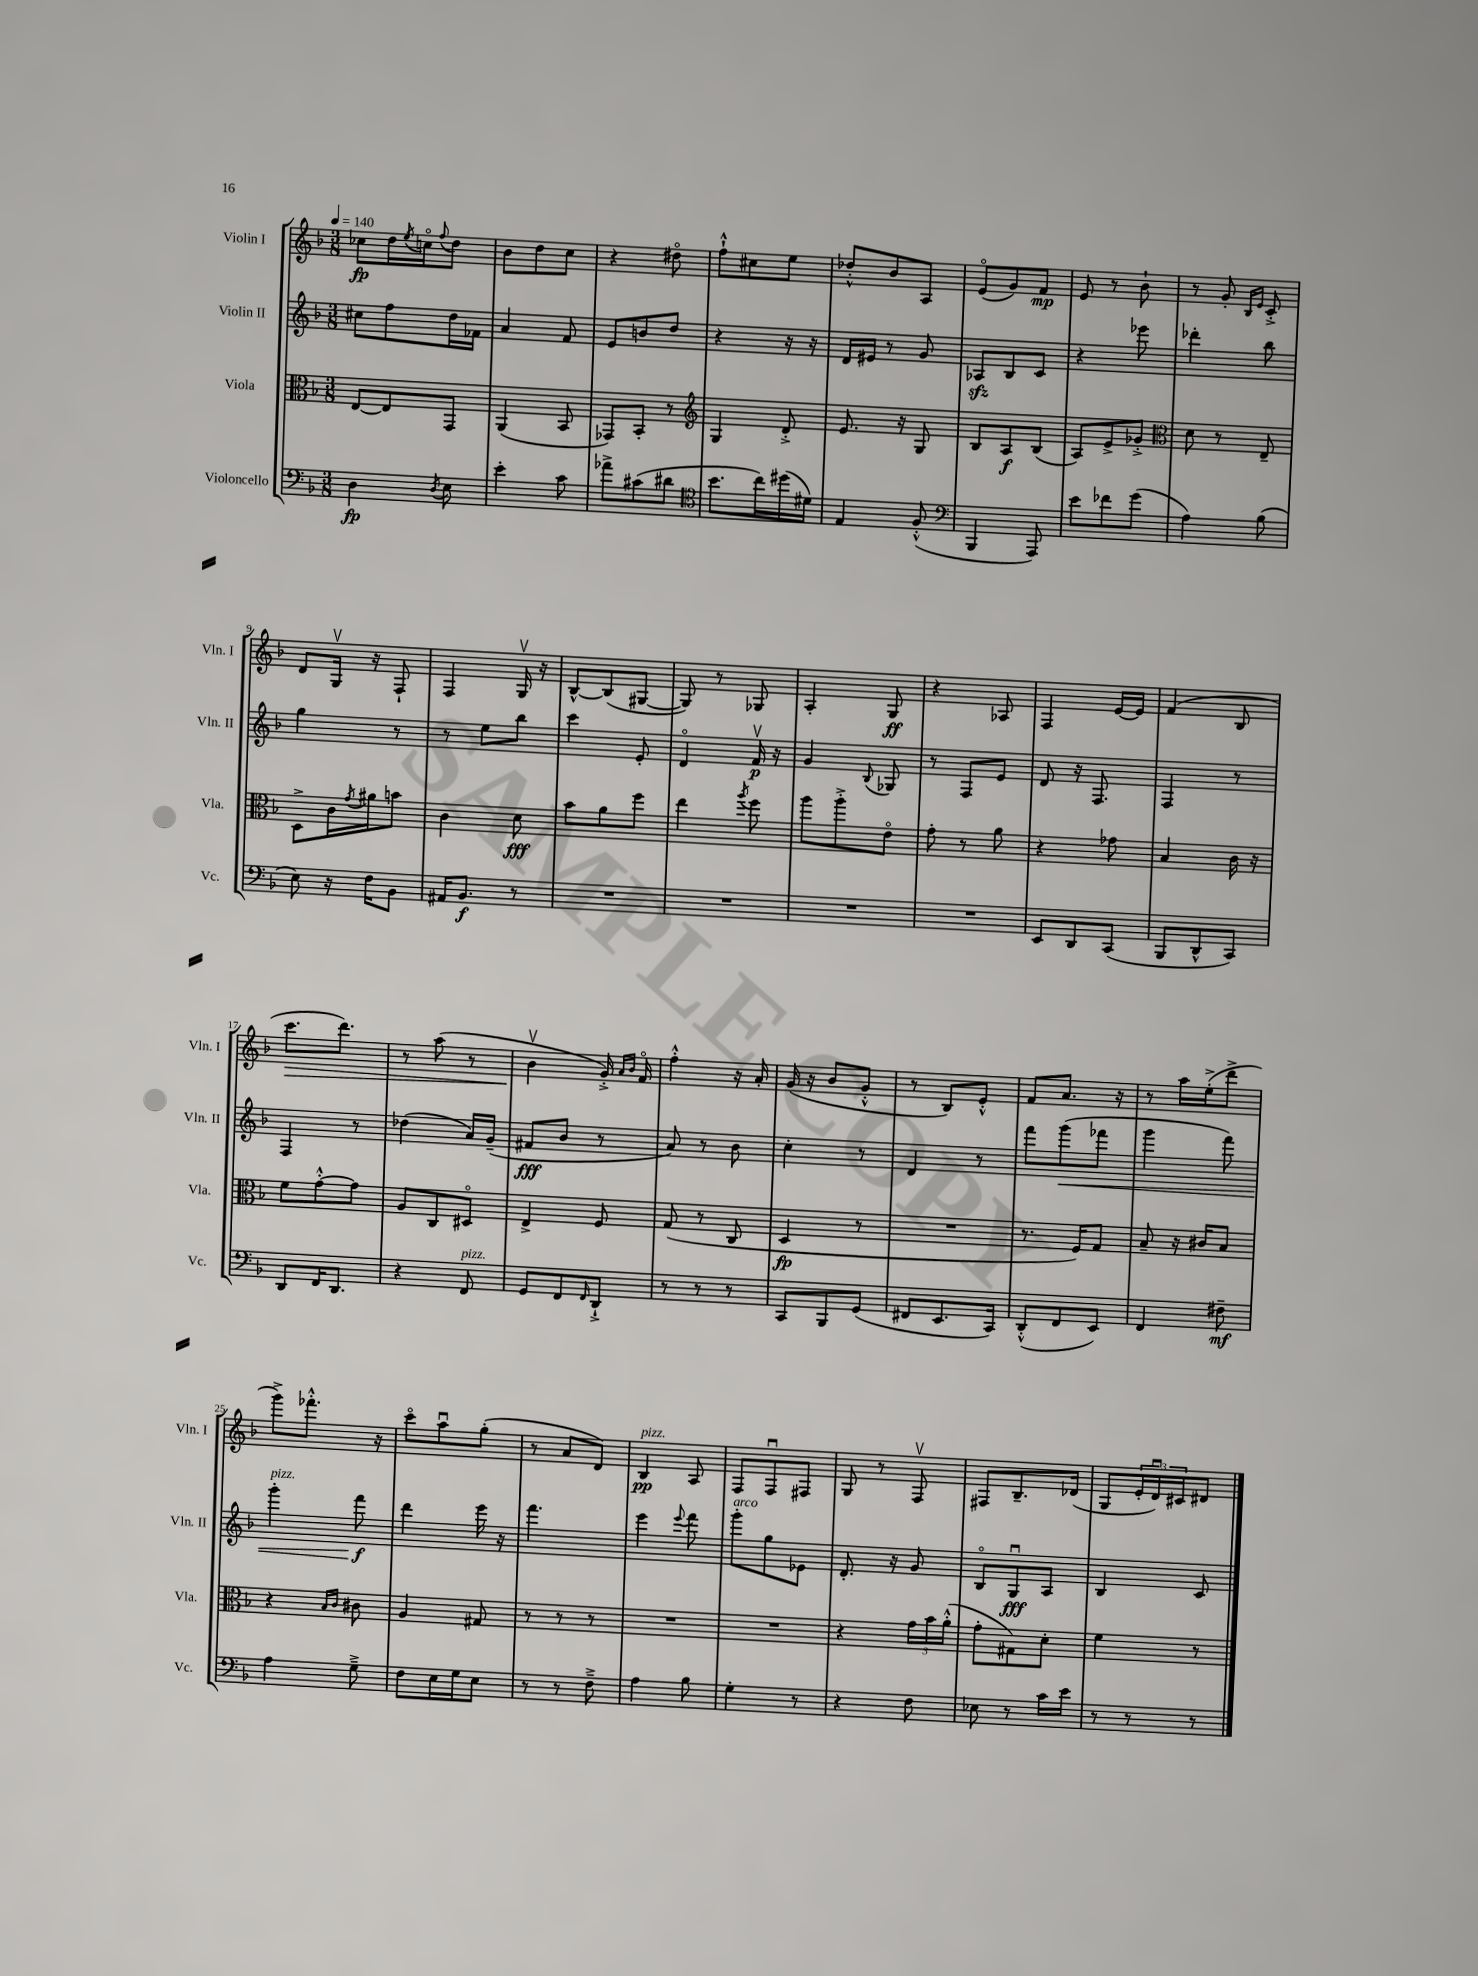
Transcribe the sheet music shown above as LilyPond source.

<<
\new StaffGroup <<
\new Staff = "s0" \with { instrumentName = "Violin I" shortInstrumentName = "Vln. I" } {
    \clef treble \key f \major \numericTimeSignature \time 3/8 \tempo 4 = 140
    ces''8\fp d''16 \acciaccatura { e''8 } c''16\flageolet \appoggiatura { f''8 } d''8 |
    bes'8 d''8 c''8 |
    r4 dis''8\flageolet |
    f''8-!-^ cis''8 e''8 |
    des''8-.-^ bes'8 a8 |
    e'8\flageolet( g'8) f'8\mp |
    e'8 r8 bes'8-! |
    r8 g'8-. \grace { bes16 e'16 } c'8-.-> |
    d'8 g16\upbow r16 f8-! |
    f4 g16\upbow r16 |
    bes8~-^ bes8( gis8~ |
    gis8) r8 ges8 |
    a4-. g8\ff |
    r4 aes8 |
    f4 e'16~ e'16 |
    f'4( bes8 |
    c'''8.\> d'''8.) |
    r8 a''8( r8 |
    bes'4\upbow\! g'16-.->) \grace { a'16 bes'16 } f'16\flageolet |
    f''4-.-^ r16 a'16-. |
    g'16( r16 bes'8 g'8-.-^ |
    r8 bes8) e'8-.-^ |
    f'8 a'8. r16 |
    r8 a''16 e''16-.->( d'''8-> |
    g'''8->) fes'''8.-.-^ r16 |
    c'''8\flageolet a''8\downbow g''8-.( |
    r8 a'8 d'8) |
    bes4\pp^\markup { \italic "pizz." } a8 |
    f8 f8\downbow fis8 |
    g8 r8 f8\upbow |
    fis8 bes8.-- des'16( |
    g8 \tuplet 3/2 { e'16-. d'16\downbow) cis'16 } dis'8 \bar "|." |
}
\new Staff = "s1" \with { instrumentName = "Violin II" shortInstrumentName = "Vln. II" } {
    \clef treble \key f \major \numericTimeSignature \time 3/8
    cis''8 f''8 d''16 fes'16 |
    a'4 f'8 |
    e'8 b'8 d''8 |
    r4 r16 r16 |
    d'16 eis'16 r8 g'8 |
    aes8\sfz bes8 c'8 |
    r4 ees'''8 |
    des'''4-. bes''8 |
    g''4 r8 |
    r8 e''8 bes''8 |
    c'''4 e'8-. |
    d'4\flageolet f'16\upbow\p r16 |
    g'4 \appoggiatura { bes8 } ges8 |
    r8 f8 e'8 |
    d'8 r16 f8. |
    f4 r8 |
    f4 r8 |
    des''4( a'16) g'16--( |
    fis'8\fff bes'8 r8 |
    a'8) r8 bes'8 |
    c''4-. r8 |
    d'4 r8 |
    f'''8 g'''8\<( fes'''8 |
    g'''4 f'''8) |
    g'''4-.^\markup { \italic "pizz." } f'''8\f\! |
    d'''4 e'''16 r16 |
    f'''4. |
    e'''4 \appoggiatura { e'''8 } f'''8 |
    g'''8-.^\markup { \italic "arco" } g''8 ees'8 |
    d'8.-. r16 g'8 |
    bes8\flageolet g8\downbow\fff a8 |
    bes4 c'8 \bar "|." |
}
\new Staff = "s2" \with { instrumentName = "Viola" shortInstrumentName = "Vla." } {
    \clef alto \key f \major \numericTimeSignature \time 3/8
    e8~ e8 g,8 |
    a,4( bes,8 |
    ges,8) bes,8-. r8 |
    \clef treble g4 d'8-.-> |
    e'8. r16 g8 |
    bes8 a8\f bes8( |
    a8) e'8-> ges'8-.-> |
    \clef alto d'8 r8 e8-- |
    d8-> c'16 \acciaccatura { g'8 } ais'16 b'8 |
    c'4 d'8\fff |
    bes'8 a'8 f''8 |
    e''4 \acciaccatura { a''8 } f''8 |
    a''8 a''8-.-> e'8\flageolet |
    g'8-. r8 a'8 |
    r4 ges'8 |
    bes4 c'16 r16 |
    f'8 g'8~-.-^ g'8 |
    a8 c8 dis8\flageolet |
    e4-> f8 |
    g8( r8 c8 |
    d4\fp r8 |
    R4. |
    r8. f16) g8 |
    bes8-- r16 cis'16 bes8 |
    r4 \grace { bes16 c'16 } cis'8 |
    a4 gis8 |
    r8 r8 r8 |
    R4. |
    R4. |
    r4 \tuplet 3/2 { g'16 bes'16 a'16-.-^( } |
    g'8-. gis8) d'8-. |
    f'4 r8 \bar "|." |
}
\new Staff = "s3" \with { instrumentName = "Violoncello" shortInstrumentName = "Vc." } {
    \clef bass \key f \major \numericTimeSignature \time 3/8
    d4\fp \acciaccatura { d8 } e8 |
    e'4-. c'8 |
    aes'8-> cis'8( dis'8 |
    \clef tenor bes'8. c''16) dis''16( dis'16) |
    e4 f8-.-^( |
    \clef bass bes,,4 a,,8) |
    e'8 fes'8 g'8( |
    a4) bes8( |
    e8) r16 f16 bes,8 |
    ais,16 bes,8.\f r8 |
    R4. |
    R4. |
    R4. |
    R4. |
    e,8 d,8 c,8( |
    bes,,8 d,8-^ c,8) |
    d,8 f,16 d,8. |
    r4 f,8^\markup { \italic "pizz." } |
    g,8 f,8 \grace { f,16 } d,8-!-> |
    r8 r8 r8 |
    c,8 bes,,8 g,8( |
    fis,8 e,8. c,16) |
    d,8-.-^( f,8 e,8) |
    f,4 fis8--\mf |
    a4 g8---> |
    f8 e16 g16 e8 |
    r8 r8 f8---> |
    a4 bes8 |
    g4-. r8 |
    r4 f8 |
    ees8 r8 c'16 e'16 |
    r8 r8 r8 \bar "|." |
}
>>
>>
